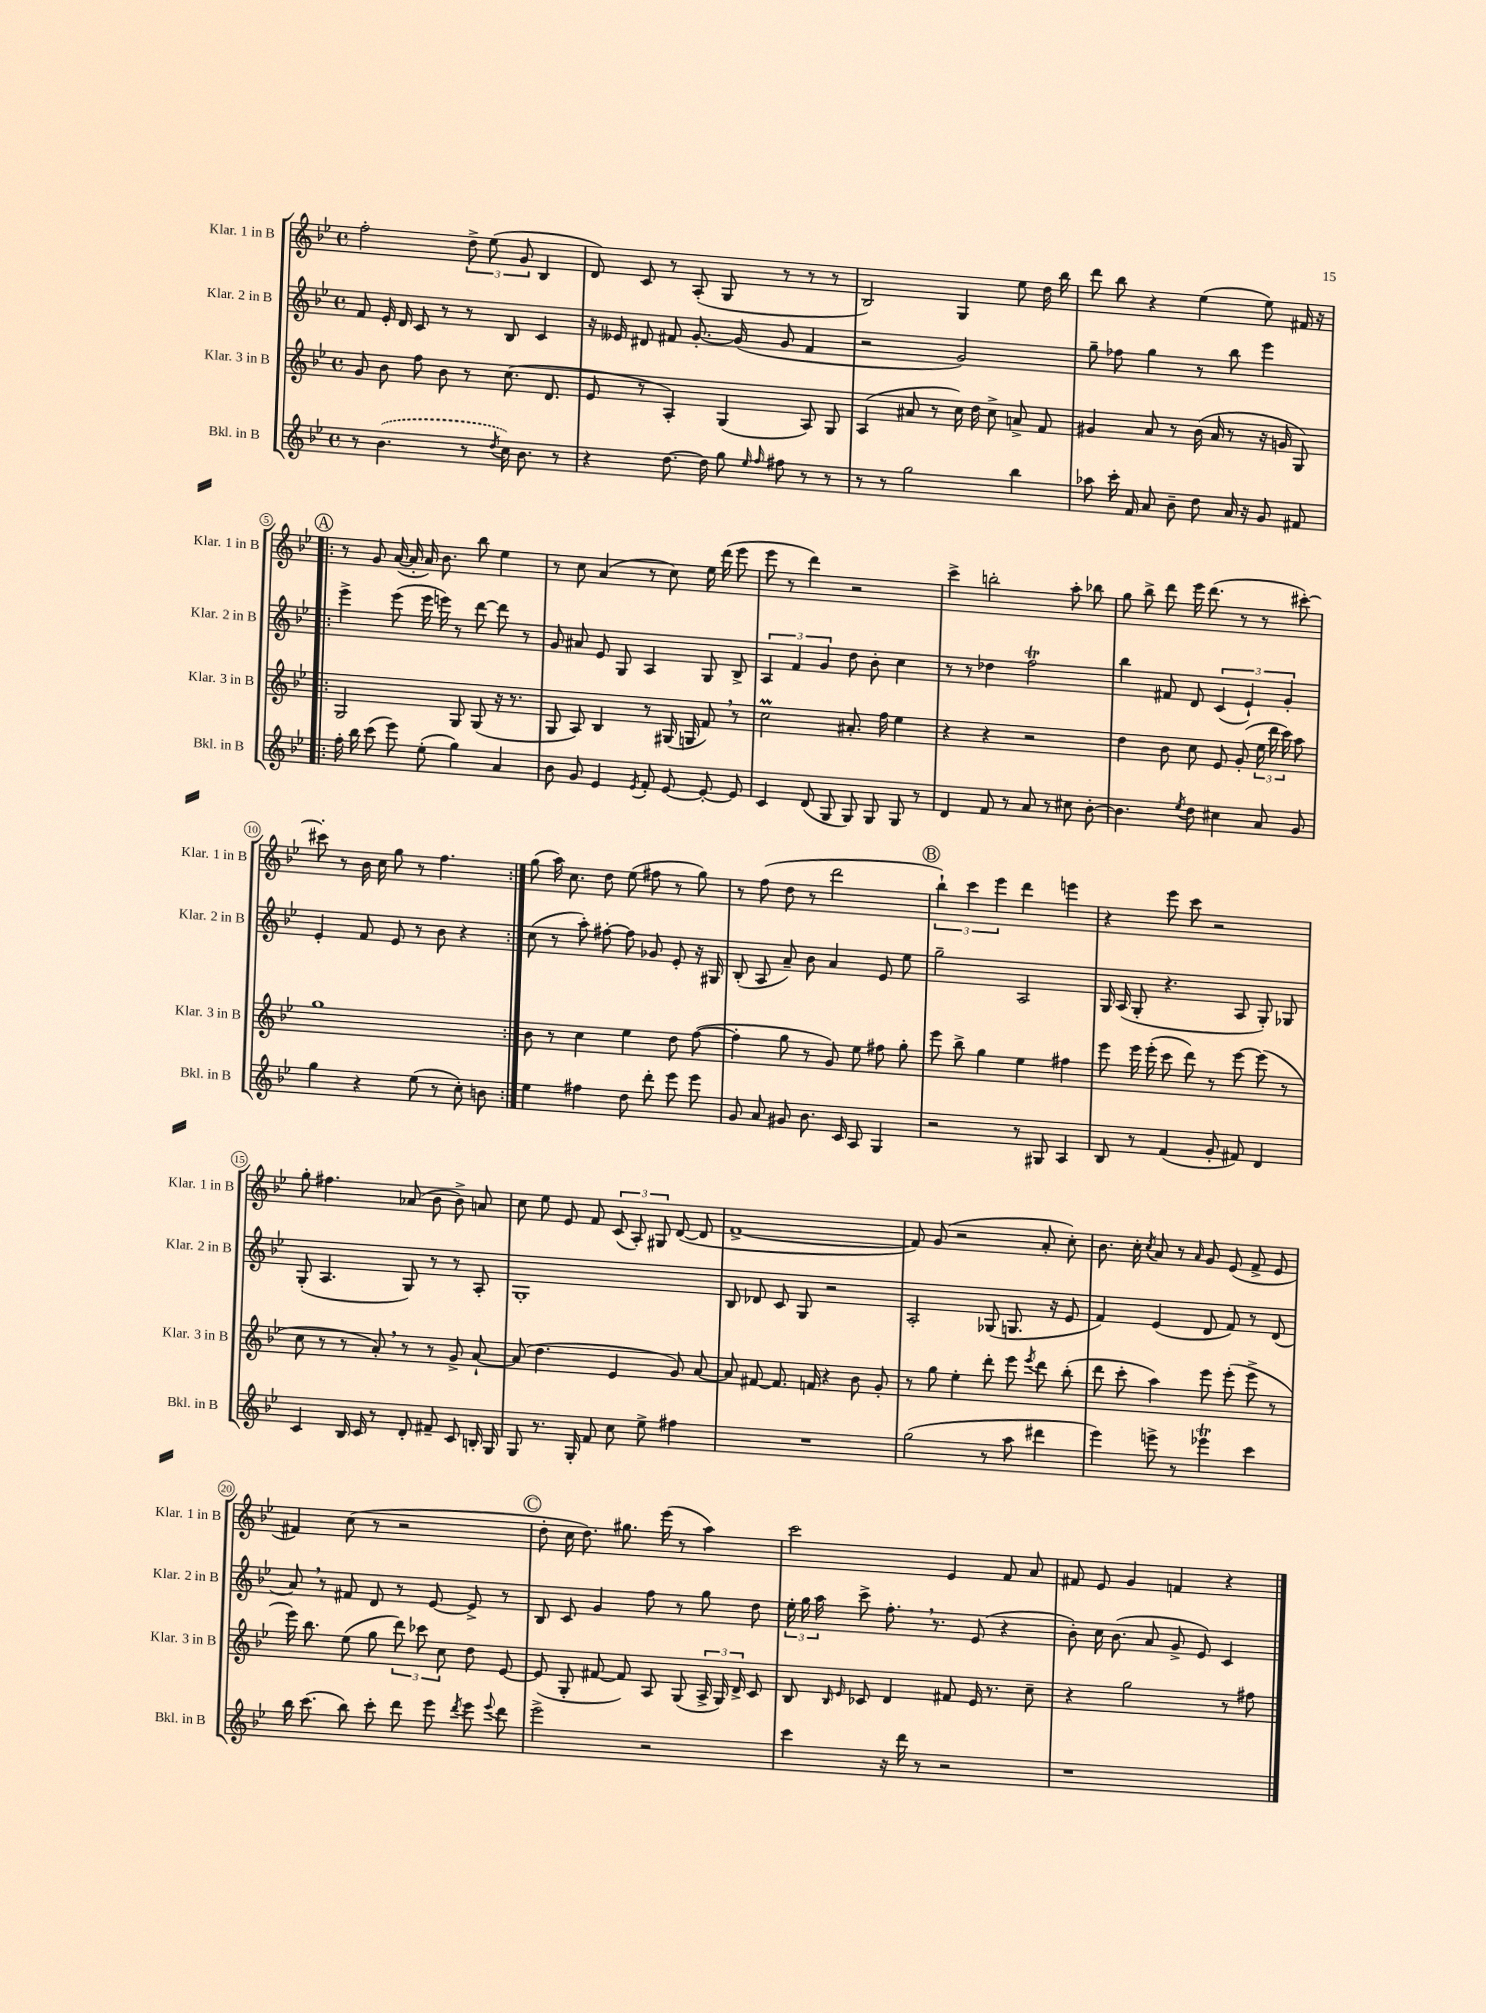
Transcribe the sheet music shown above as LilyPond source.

<<
\new StaffGroup <<
\new Staff = "s0" \with { instrumentName = "Klar. 1 in B" shortInstrumentName = "Klar. 1 in B" } {
    \clef treble \key bes \major \defaultTimeSignature \time 4/4
    \autoBeamOff f''2-. \tuplet 3/2 { d''8-> ees''8( g'8 } bes4 |
    d'8) c'8 r8 a8-.( g8 r8 r8 r8 |
    bes2) g4 ees''8 d''16 bes''16 |
    d'''8 bes''8 r4 ees''4( ees''8) fis'16 r16 |
    \repeat volta 2 { \mark \markup { \circle "A" } r8 g'8 a'16~( a'16-. a'16) bes'8. bes''8 ees''4 |
    r8 c''8 a'4( r8 c''8) ees''16 d'''16( ees'''8 |
    ees'''8 r8 d'''4) r2 |
    c'''4-> b''2-. a''8-. bes''8 |
    g''8 bes''8-> d'''8 ees'''16 d'''8.( r8 r8 cis'''8~-.) |
    cis'''8-. r8 bes'16 c''16 g''8 r8 f''4. | }
    g''8( a''16) c''8. d''8 ees''8( fis''8 r8 g''8) |
    r8 f''8( d''8 r8 d'''2 |
    \mark \markup { \circle "B" } \tuplet 3/2 { bes''4-!) c'''4 ees'''4 } d'''4 e'''4 |
    r4 ees'''8 c'''8 r2 |
    g''8-. fis''4. aes'8( bes'8 bes'8->) a'8 |
    c''8 ees''8 ees'8 f'8 \tuplet 3/2 { c'8( a8-.) gis8 } d'8~( d'8 |
    f'1~-> |
    f'8) g'8( r2 a'8-. c''8-.) |
    bes'8. c''16-. \acciaccatura { c''8 } a'8 r8 \grace { a'16 } g'8 ees'8( f'8-> ees'8 |
    fis'4) c''8( r8 r2 |
    \mark \markup { \circle "C" } d''8-. c''16 d''8.) gis''8. ees'''16( r8 a''4) |
    c'''2 ees'4 f'8 a'8 |
    fis'8 ees'8 g'4 f'4 r4 \bar "|." |
}
\new Staff = "s1" \with { instrumentName = "Klar. 2 in B" shortInstrumentName = "Klar. 2 in B" } {
    \clef treble \key bes \major \defaultTimeSignature \time 4/4
    \autoBeamOff f'8 ees'16-. d'16 c'8 r8 r8 bes8 c'4 |
    r16 eeses'16 dis'8 fis'8 g'8.~-. g'16( g'8 fis'4 |
    r2 g'2) |
    g''8-- fes''8 g''4 r8 bes''8 ees'''4 |
    \repeat volta 2 { \mark \markup { \circle "A" } ees'''4-> ees'''8( ees'''16 e'''16) r8 d'''8~ d'''8 r8 |
    g'8 ais'8 ees'8 g8 a4 g8 bes8-> |
    \tuplet 3/2 { a4 f'4 g'4 } d''8 bes'8-. c''4 |
    r8 r8 des''4 f''2\trill |
    bes''4 fis'8 d'8 \tuplet 3/2 { c'4( ees'4-!) g'4-. } |
    ees'4-. f'8 ees'8 r8 bes'8 r4 | }
    c''8( r8 a''8-.) fis''8~-. fis''8 ges'8 ees'8-. r16 gis16 |
    bes8-.( a8 a'8--) bes'8 a'4 ees'8 ees''8 |
    \mark \markup { \circle "B" } g''2-- a2 |
    g16 a16( g8-. r4. a8 g8-.) ges8 |
    g8-.( a4. g8) r8 r8 a8-. |
    g1-. |
    bes8 des'8 c'8 g8 r2 |
    a2-. ges8( g8. r16 ees'8 |
    f'4) ees'4( d'8 f'8) r8 d'8( |
    a'8) \breathe r8 fis'8 d'8 r8 ees'8~ ees'8-> r8 |
    \mark \markup { \circle "C" } bes8 c'8 g'4 f''8 r8 g''8 d''8 |
    \tuplet 3/2 { ees''16-. g''16 a''16 } c'''8-> f''8.-. \breathe r8. ees'8( r4 |
    bes'8-.) c''16 bes'8.( a'8 g'8-> ees'8) c'4 \bar "|." |
}
\new Staff = "s2" \with { instrumentName = "Klar. 3 in B" shortInstrumentName = "Klar. 3 in B" } {
    \clef treble \key bes \major \defaultTimeSignature \time 4/4
    \autoBeamOff g'8 bes'8 f''8 bes'8 r8 c''8.( d'8. |
    ees'8 r8 a4-.) g4( a8) g8 |
    a4( ais'8 r8 c''16) d''16 c''8-> a'8-> f'8 |
    gis'4 a'8 r8 bes'16( a'16 r8 r16 g'16 g8) |
    \repeat volta 2 { \mark \markup { \circle "A" } g2 g8 g8( r16 r8. |
    g8 a8) bes4 r8 gis16( g16 f'8) \breathe r8 |
    c''2\prall ais'8.-. f''16 ees''4 |
    r4 r4 r2 |
    d''4 bes'8 c''8 ees'8 g'8-.( \tuplet 3/2 { ees''16 d'''16 c'''16) } a''8 |
    g''1 | }
    bes'8 r8 c''4 ees''4 d''8 f''8~( |
    f''4-. g''8 r8 g'8) ees''8 fis''8 g''8-. |
    \mark \markup { \circle "B" } ees'''8 bes''8-> g''4 ees''4 fis''4 |
    ees'''8 ees'''16 ees'''16-.( c'''8 d'''8) r8 ees'''8~ ees'''8( r8 |
    c''8 r8 r8 a'8-.) \breathe r8 r8 g'8-> a'8~-! |
    a'8( d''4. ees'4 g'8) a'8~ |
    a'8 fis'8~ fis'8. f'16 r4 bes'8 g'8-. |
    r8 g''8 ees''4-. d'''8-. ees'''8 \acciaccatura { ees'''8 } d'''8 bes''8-.( |
    d'''8 c'''8-. a''4) ees'''8 ees'''8-.( ees'''8-> r8 |
    ees'''16) bes''8. ees''8( g''8 \tuplet 3/2 { d'''8) ces'''8 c''8 } d''8 ees'8~ |
    \mark \markup { \circle "C" } ees'8( g8-. fis'8~ fis'8) a8 g8( \tuplet 3/2 { a16-> g16) d'16-> } c'8 |
    bes8 \grace { bes16 ees'16 } ces'8 d'4 fis'8 ees'16 r8. c''8-- |
    r4 g''2 r8 fis''8 \bar "|." |
}
\new Staff = "s3" \with { instrumentName = "Bkl. in B" shortInstrumentName = "Bkl. in B" } {
    \clef treble \key bes \major \defaultTimeSignature \time 4/4
    \autoBeamOff r8 \once \slurDashed bes'4.( r8 \acciaccatura { d''8 } c''16) bes'8. r8 |
    r4 d''8.~ d''16 g''8 \grace { ees''16 f''16 } fis''8 r8 r8 |
    r8 r8 g''2 bes''4 |
    aes''8 c'''16-. f'16 a'8 bes'8-- d''8 a'16 r16 g'8 fis'8 |
    \repeat volta 2 { \mark \markup { \circle "A" } f''16-. bes''16 c'''8( ees'''8) ees''8-.( g''4) a'4 |
    bes'8 g'8 ees'4 \acciaccatura { ees'8 } f'8-. ees'8~ ees'8~-. ees'8 |
    c'4 d'8( g8 g8) g8 g8 r8 |
    d'4 f'8 r8 a'8 r8 cis''8 bes'8~-. |
    bes'4. \acciaccatura { ees''8 } d''8 cis''4 a'8 g'8 |
    g''4 r4 ees''8( r8 c''8-.) b'8 | }
    ees''4 fis''4 d''8 d'''8-. ees'''8 ees'''8 |
    g'8 a'8 gis'8 bes'8. c'16 a8 g4 |
    \mark \markup { \circle "B" } r2 r8 gis8 a4 |
    bes8 r8 f'4( g'8-. fis'8) d'4 |
    c'4 bes16 c'16 r8 d'8-. fis'8-- c'8 b16-. g16 |
    g8 r8. g16-. f'8 c''8 ees''8-> fis''4 |
    R1 |
    g''2( r8 a''8 dis'''4 |
    ees'''4) e'''8-> r8 ees'''4\trill c'''4 |
    bes''16 c'''8.( bes''8) c'''8-. d'''8 ees'''8 \acciaccatura { d'''8 } ees'''8 \appoggiatura { ees'''8 } d'''8 |
    \mark \markup { \circle "C" } ees'''2-> r2 |
    c'''4 r16 d'''16 r8 r2 |
    r1 \bar "|." |
}
>>
>>
\layout { \context { \Score \override BarNumber.stencil = #(make-stencil-circler 0.1 0.3 ly:text-interface::print) } }
